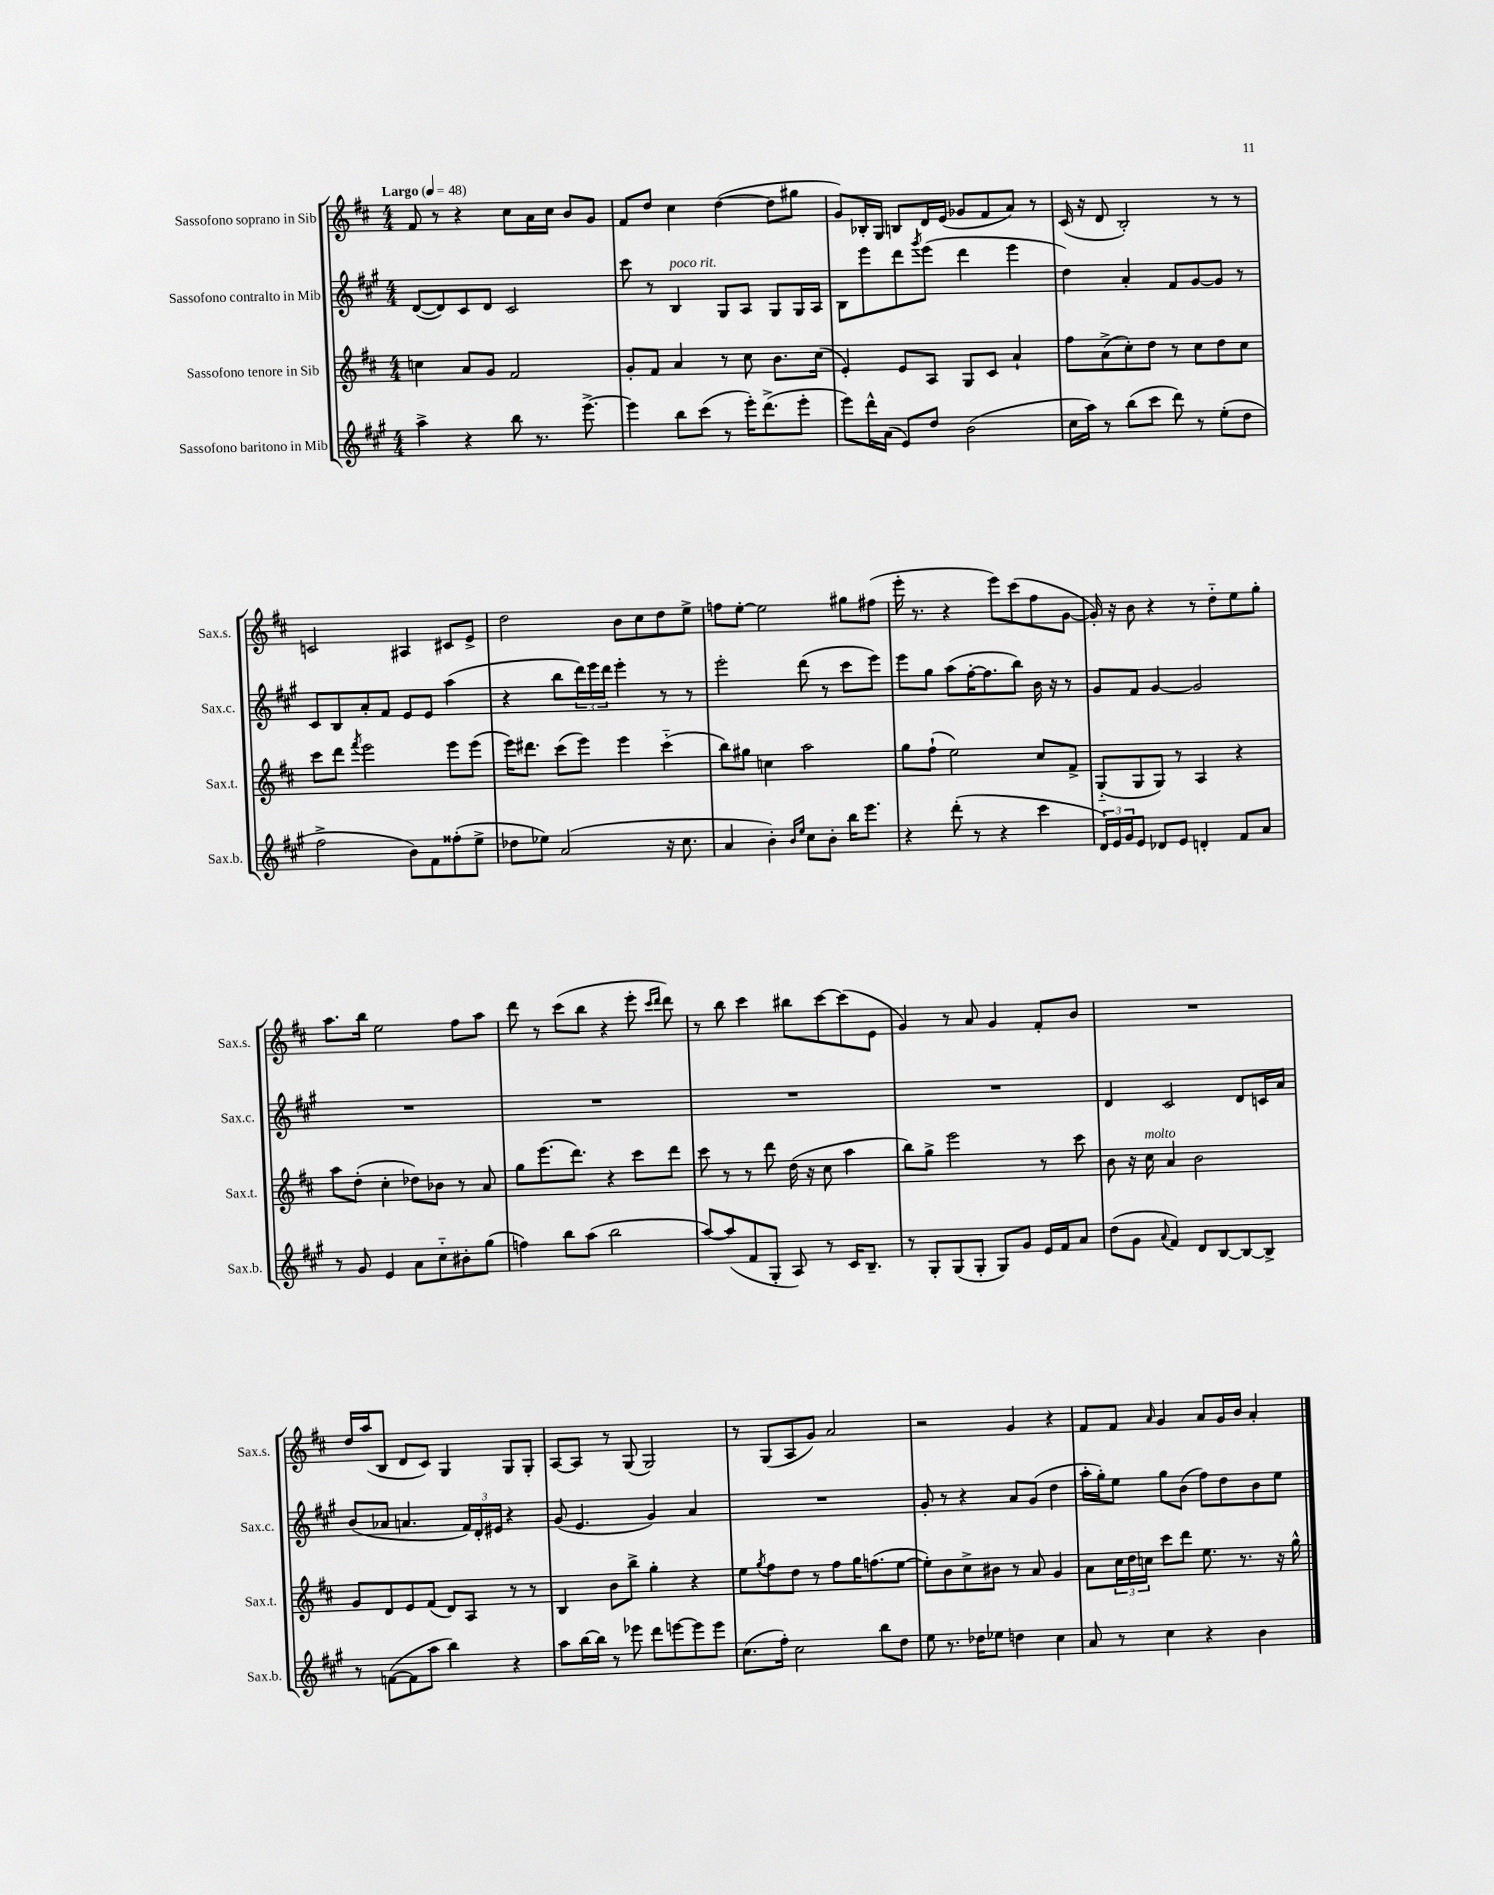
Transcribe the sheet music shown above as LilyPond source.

<<
\new StaffGroup <<
\new Staff = "s0" \with { instrumentName = "Sassofono soprano in Sib" shortInstrumentName = "Sax.s." } {
    \clef treble \key d \major \numericTimeSignature \time 4/4 \tempo "Largo" 4 = 48
    fis'8 r8 r4 cis''8 a'16 cis''16 b'8 g'8 |
    fis'8 d''8 cis''4 d''4~( d''8 gis''8 |
    g'8) bes16-. g16 b8 d'16 e'16( ges'8 fis'8 a'8) r8 |
    cis'16( r16 d'8 b2-.) r8 r8 |
    c'2 ais4 cis'8 e'8-> |
    d''2 b'8 cis''8 d''8 e''8-> |
    f''8 e''8~-. e''2 gis''8 fis''8( |
    e'''16-. r8. r4 e'''8) cis'''8( fis''8 g'8~ |
    g'16-.) r16 b'8 r4 r8 d''8-_ e''8 g''8-. |
    a''8. b''16 e''2 fis''8 a''8 |
    d'''8 r8 cis'''8( b''8 r4 e'''8-. \grace { cis'''16 d'''16 } d'''8) |
    r8 b''8 cis'''4 bis''8 cis'''8~ cis'''8( e'8 |
    g'4) r8 a'8 g'4 fis'8-. b'8 |
    R1 |
    d''16 a''16( b8 d'8 cis'8) g4 g8 g8-. |
    a8~ a8 r8 g8( g2) |
    r8 g8( a8 g'8) a'2 |
    r2 g'4 r4 |
    fis'8 fis'8 \grace { a'16 } g'4 a'8 g'16 b'16 a'4-. \bar "|." |
}
\new Staff = "s1" \with { instrumentName = "Sassofono contralto in Mib" shortInstrumentName = "Sax.c." } {
    \clef treble \key a \major \numericTimeSignature \time 4/4
    d'8~( d'8) cis'8 d'8 cis'2 |
    cis'''8 r8 b4^\markup { \italic "poco rit." } gis8 a8 gis8 gis16 a16 |
    b8 e'''8 d'''8 \acciaccatura { gis'''8 } e'''8( d'''4 e'''4 |
    d''4) a'4-. fis'8 gis'8~ gis'8 r8 |
    cis'8 b8 a'8-. fis'8 e'8 e'8 a''4( |
    r4 b''8 \tuplet 3/2 { d'''16) e'''16 d'''16 } e'''4-. r8 r8 |
    e'''2-. d'''8( r8 cis'''8 e'''8) |
    e'''8 gis''8 a''8( fis''16~-. fis''8. b''8) b'16 r16 r8 |
    gis'8 fis'8 gis'4~ gis'2 |
    R1 |
    R1 |
    R1 |
    R1 |
    d'4 cis'2 d'8 c'16 a'16 |
    b'8( aes'8 a'4. \tuplet 3/2 { fis'16) d'16-. eis'16 } r4 |
    gis'8( e'4. gis'4) a'4 |
    R1 |
    gis'8-. r8 r4 a'8 gis'8( d''4 |
    a''16-. gis''16-.) e''8 gis''8 b'8( fis''8) d''8 b'8 e''8 \bar "|." |
}
\new Staff = "s2" \with { instrumentName = "Sassofono tenore in Sib" shortInstrumentName = "Sax.t." } {
    \clef treble \key d \major \numericTimeSignature \time 4/4
    c''4 a'8 g'8 fis'2 |
    g'8-. fis'8 a'4 r8 cis''8 b'8. cis''16( |
    e'4-.) e'8 a8 g8 cis'8 a'4-! |
    fis''8 a'8->( cis''8-.) d''8 r8 cis''8 d''8 cis''8 |
    cis'''8 d'''8 \acciaccatura { fis'''8 } e'''2 e'''8 e'''8( |
    e'''16) dis'''8. cis'''8( e'''8) e'''4 cis'''4-_( |
    b''8) gis''8 c''4 a''2 |
    g''8 fis''8-!( e''2) cis''8 fis'8-> |
    g8-_( g8 g8) r8 a4 r4 |
    a''8 d''8-.( cis''4-. des''8) bes'8 r8 a'8 |
    g''8 e'''8.( d'''8.) r4 cis'''8 d'''8 |
    cis'''8 r8 r8 d'''8 d''16( r16 cis''8 a''4 |
    b''8) g''8-> e'''2 r8 cis'''8 |
    b'8 r16 cis''16^\markup { \italic "molto" } a'4 b'2 |
    g'8 d'8 e'8 fis'8( d'8) a8 r8 r8 |
    b4 b'8 b''8-> g''4-. r4 |
    e''8 \acciaccatura { g''8 } fis''8 d''8 r8 fis''8 g''16 f''8.( e''8~ |
    e''8-.) b'8 cis''8-> bis'8 r8 a'8 g'4 |
    a'8 \tuplet 3/2 { cis''16 d''16 c''16 } cis'''8 d'''8 e''8. r8. r16 g''16-^ \bar "|." |
}
\new Staff = "s3" \with { instrumentName = "Sassofono baritono in Mib" shortInstrumentName = "Sax.b." } {
    \clef treble \key a \major \numericTimeSignature \time 4/4
    a''4-> r4 b''8 r8. e'''8.~-> |
    e'''4 b''8 cis'''8( r8 e'''16-.) d'''8.->( e'''8-. |
    e'''8) d'''16-^ a'16( e'8) d''8 b'2( |
    cis''16 a''16) r8 b''8( cis'''8 d'''8) r8 e''8-.( d''8 |
    fis''2-> b'8) fis'8 fisis''8-.( e''8-> |
    des''8 ees''8) a'2( r16 cis''8. |
    a'4 b'4-.) \grace { b'16 e''16 } cis''8 b'8-. b''16 e'''8. |
    r4 d'''8-.( r8 r4 cis'''4 |
    \tuplet 3/2 { d'16) e'16 gis'16 } e'8 des'8 e'8 d'4-. fis'8 a'8 |
    r8 gis'8 e'4 a'8 cis''8-_ bis'8-. gis''8( |
    f''4) b''8 a''8( b''2 |
    a''8~) a''8( fis'8 gis8-. a8) r8 cis'16 b8.-- |
    r8 gis8-. gis8( gis8-. gis8) gis'8 e'16 fis'16 a'8 |
    d''8( gis'8 \appoggiatura { a'8 } fis'4) d'8 b8~ b8~ b8-> |
    r8 f'8~( f'8 a''8 b''4) r4 |
    a''8 b''16~ b''16 r8 ees'''8 d'''8 e'''8~ e'''8 e'''8 |
    cis''8.( fis''16-.) cis''2 b''8 d''8 |
    e''8 r8. des''16 ees''8 d''4 cis''4 |
    a'8 r8 cis''4 r4 b'4 \bar "|." |
}
>>
>>
\layout { \context { \Score \remove "Bar_number_engraver" } }
